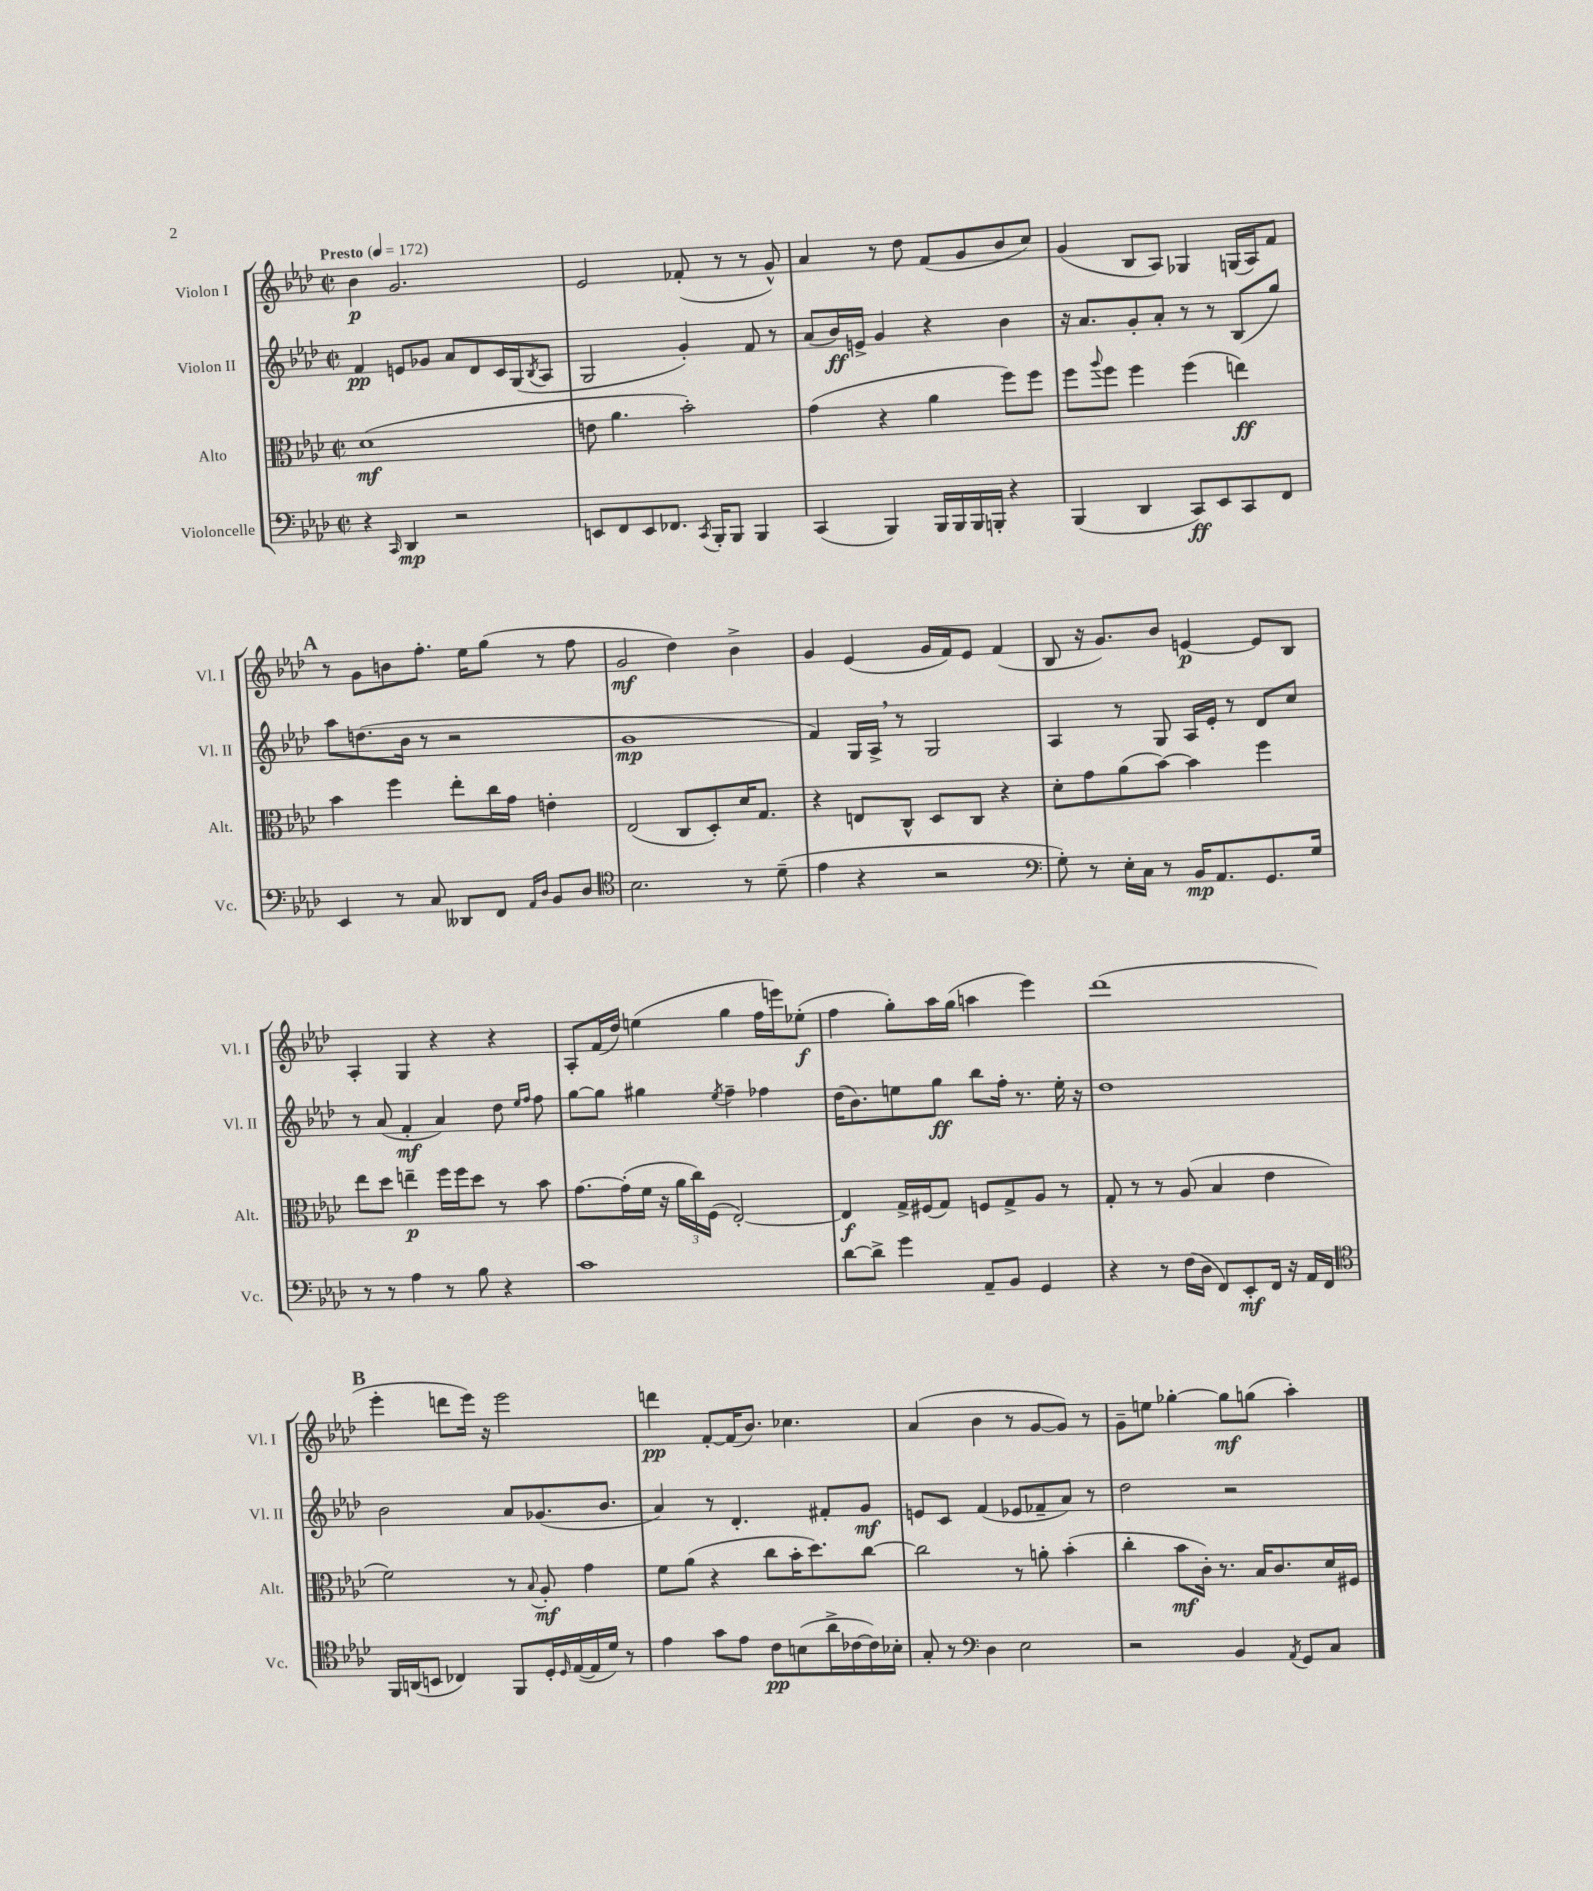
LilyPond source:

<<
\new StaffGroup <<
\new Staff = "s0" \with { instrumentName = "Violon I" shortInstrumentName = "Vl. I" } {
    \clef treble \key aes \major \defaultTimeSignature \time 2/2 \tempo "Presto" 4 = 172
    bes'4\p g'2. |
    ees'2 fes'8-.( r8 r8 g'8-^) |
    aes'4 r8 des''8 f'8( g'8 bes'8 c''8) |
    g'4( bes8 aes8) ges4 g16( aes16) f'8 |
    \mark \markup { \bold "A" } r8 g'8 b'8 f''8.-. ees''16 g''8( r8 f''8 |
    g'2\mf des''4) bes'4-> |
    g'4 ees'4( g'16 f'16) ees'8 f'4( |
    bes8 r16 g'8.) bes'8 e'4~\p e'8 bes8 |
    aes4-. g4 r4 r4 |
    aes8-. f'16( des''16) e''4( g''4 f''16 e'''16) ees''8-.\f( |
    f''4 g''8-.) aes''16 g''16( a''4 ees'''4) |
    des'''1( |
    \mark \markup { \bold "B" } ees'''4-. d'''8 ees'''16) r16 ees'''2 |
    d'''4\pp f'8~-. f'16( bes'8.) ces''4. |
    aes'4( bes'4 r8 g'8~ g'8) r8 |
    g'8-- e''8 ges''4~-. ges''8\mf g''8( aes''4-.) \bar "|." |
}
\new Staff = "s1" \with { instrumentName = "Violon II" shortInstrumentName = "Vl. II" } {
    \clef treble \key aes \major \defaultTimeSignature \time 2/2
    f'4\pp e'8 ges'8 aes'8 des'8 c'16 g16( \acciaccatura { bes8 } aes8 |
    g2 g'4-.) f'8 r8 |
    aes'8( bes'16\ff) e'16-> g'4 r4 bes'4 |
    r16 aes'8. g'8-. aes'8-. r8 r8 bes8( g''8) |
    \mark \markup { \bold "A" } aes''8 d''8.( bes'16 r8 r2 |
    g'1\mp |
    f'4) g16 aes16-> \breathe r8 g2 |
    aes4 r8 g8 aes16 ees'16-. r8 des'8 c''8 |
    r8 aes'8( f'4-.\mf aes'4) des''8 \grace { ees''16 f''16 } f''8 |
    g''8~ g''8 gis''4 \acciaccatura { ees''8 } f''4-- fes''4 |
    des''16( bes'8.) e''8 g''8\ff bes''8 f''16-. r8. e''16-. r16 |
    des''1 |
    \mark \markup { \bold "B" } bes'2 aes'8 ges'8.( bes'8. |
    aes'4) r8 des'4.-. fis'8-. g'8\mf |
    e'8 c'8 f'4( ees'8 fes'8-- aes'8) r8 |
    des''2 r2 \bar "|." |
}
\new Staff = "s2" \with { instrumentName = "Alto" shortInstrumentName = "Alt." } {
    \clef alto \key aes \major \defaultTimeSignature \time 2/2
    des'1\mf( |
    e'8 aes'4. bes'2-.) |
    g'4( r4 aes'4 f''8) f''8 |
    f''8 \appoggiatura { aes''8 } f''8 f''4 f''4( e''4\ff) |
    \mark \markup { \bold "A" } bes'4 f''4 ees''8-. c''16 g'16 e'4-. |
    ees2( c8 des8-.) des'16 g8. |
    r4 e8 c8-^ des8 c8 r4 |
    des'8-. g'8 aes'8( bes'8~) bes'4 f''4 |
    ees''8 des''8 e''4--\p f''16 f''16 des''8 r8 bes'8 |
    g'8.~ g'16-.( f'16 r16 \tuplet 3/2 { aes'16 c''16) f16( } ees2~-.) |
    ees4\f g16-> fis16( g8) f8 g8-> aes8 r8 |
    g8-. r8 r8 aes8( bes4 ees'4 |
    \mark \markup { \bold "B" } f'2) r8 \appoggiatura { bes8 } aes8-.\mf g'4 |
    f'8 aes'8( r4 c''8 bes'16-. des''8.) c''8~ |
    c''2 r8 a'8-. bes'4-.( |
    c''4-. bes'8\mf c'16-.) r8. bes16 c'8. des'16 fis16 \bar "|." |
}
\new Staff = "s3" \with { instrumentName = "Violoncelle" shortInstrumentName = "Vc." } {
    \clef bass \key aes \major \defaultTimeSignature \time 2/2
    r4 \grace { c,16 } des,4\mp r2 |
    e,8 f,8 e,8 fes,8. \acciaccatura { c,8 } bes,,16-. bes,,8 bes,,4 |
    c,4( bes,,4) bes,,16 bes,,16 bes,,16 b,,16-. r4 |
    bes,,4( des,4 c,8\ff) ees,8 c,8 f,8 |
    \mark \markup { \bold "A" } ees,4 r8 c8 deses,8 f,8 \grace { aes,16 des16 } bes,8 des8 |
    \clef tenor bes2. r8 des'8--( |
    ees'4 r4 r2 |
    \clef bass g8-.) r8 ees16-. c16 r8 bes,16\mp aes,8. g,8. g16 |
    r8 r8 aes4 r8 bes8 r4 |
    c'1 |
    des'8~ des'8-> g'4 aes,8-- bes,8 g,4 |
    r4 r8 f16( des16 f,8) ees,8-.\mf f,16 r16 aes,16 f,16 |
    \mark \markup { \bold "B" } \clef tenor f,16 a,16( b,8 ces4) f,8 des16-. \grace { des16 } ees16~( ees16 des'16) r8 |
    ees'4 g'8 ees'8 c'8\pp b8( aes'16-> ces'16~ ces'16) bes16-. |
    g8-. r8 \clef bass des4 ees2 |
    r2 bes,4 \acciaccatura { aes,8 } g,8 c8 \bar "|." |
}
>>
>>
\layout { \context { \Score \remove "Bar_number_engraver" } }
